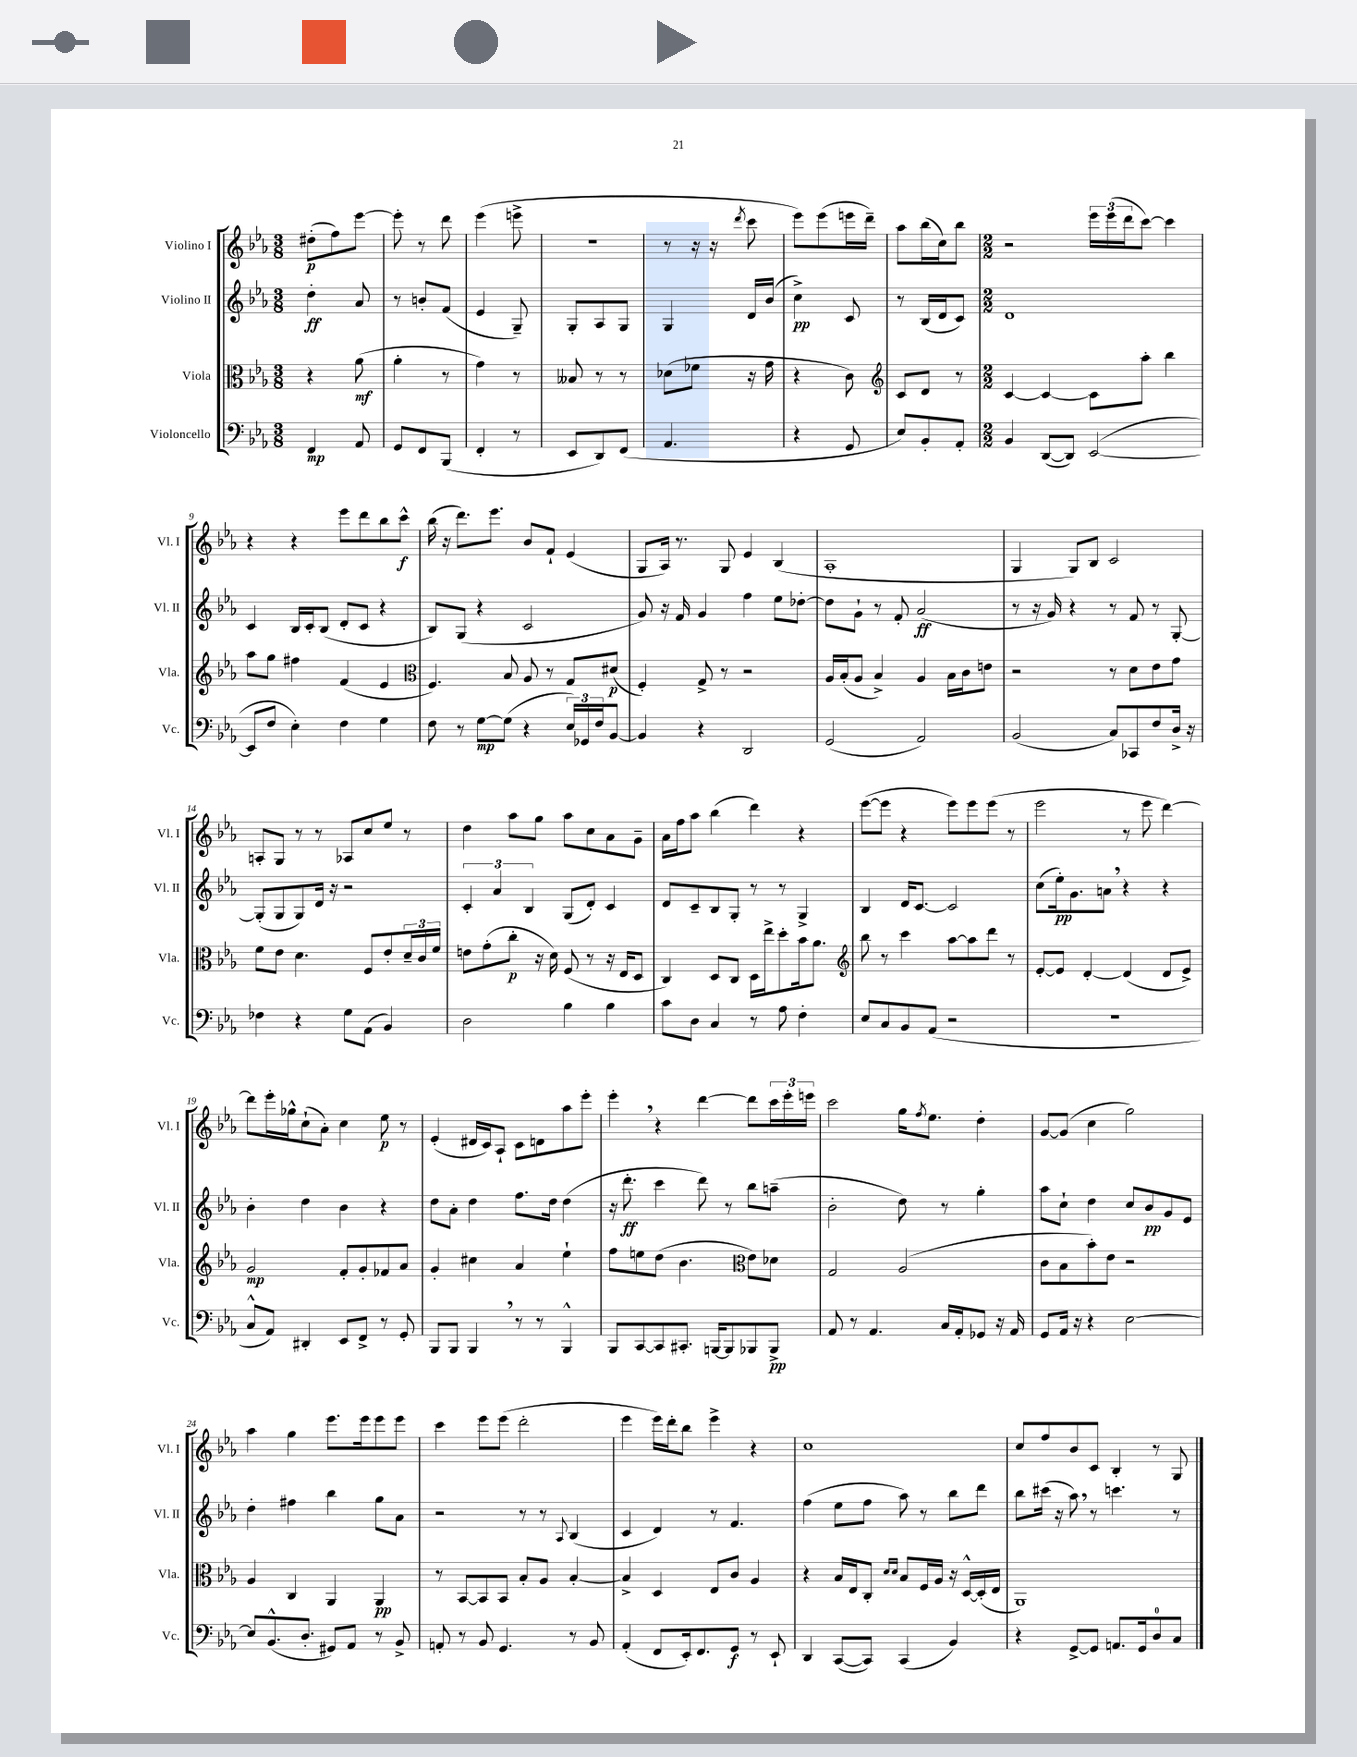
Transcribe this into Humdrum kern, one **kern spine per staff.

**kern	**dynam	**kern	**dynam	**kern	**dynam	**kern	**dynam
*part4	*part4	*part3	*part3	*part2	*part2	*part1	*part1
*staff4	*staff4	*staff3	*staff3	*staff2	*staff2	*staff1	*staff1
*I"Violoncello	*	*I"Viola	*	*I"Violino II	*	*I"Violino I	*
*I'Vc.	*	*I'Vla.	*	*I'Vl. II	*	*I'Vl. I	*
*clefF4	*	*clefC3	*	*clefG2	*	*clefG2	*
*k[b-e-a-]	*	*k[b-e-a-]	*	*k[b-e-a-]	*	*k[b-e-a-]	*
*M3/8	*	*M3/8	*	*M3/8	*	*M3/8	*
=1	=1	=1	=1	=1	=1	=1	=1
4FF/	mp	4r	.	4dd'\	ff	(8dd#X'\L	p
.	.	.	.	.	.	8ff\)	.
8AA-/	.	(8a-\	mf	8a-/	.	[8eee-\J	.
=2	=2	=2	=2	=2	=2	=2	=2
8GG/L	.	4a-'\	.	8r	.	8eee-'\]	.
8FF/	.	.	.	8bn'/L	.	8r	.
(8BBB-/J	.	8r	.	(8f/J	.	8ddd\	.
=3	=3	=3	=3	=3	=3	=3	=3
4FF'/	.	4g\)	.	4e-/	.	(4eee-\	.
8r	.	8r	.	8G~/)	.	8eeen^\	.
=4	=4	=4	=4	=4	=4	=4	=4
8EE-/L	.	8B--X/	.	8G'/L	.	4.r	.
8DD/)	.	8r	.	8A-/	.	.	.
(8FF/J	.	8r	.	8G/J	.	.	.
=5	=5	=5	=5	=5	=5	=5	=5
4.AA-/	.	(8d-X\L	.	4G/	.	8r	.
.	.	8f-X\J	.	.	.	16r	.
.	.	.	.	.	.	16r	.
.	.	.	.	.	.	8qddd/	.
.	.	16r	.	16d/LL	.	8ccc\	.
.	.	16g\	.	(16b-/JJ	.	.	.
=6	=6	=6	=6	=6	=6	=6	=6
4r	.	4r	.	4cc^\)	pp	8eee-\L)	.
.	.	.	.	.	.	(8eee-\	.
8GG/	.	8c\)	.	8c/	.	16eeen\L	.
.	.	.	.	.	.	16ddd~\JJ)	.
=7	=7	=7	=7	=7	=7	=7	=7
*	*	*clefG2	*	*	*	*	*
8E-/L)	.	8c/L	.	8r	.	8aa-\L	.
8BB-'/	.	8d/J	.	(16B-/LL	.	(16bb-\L	.
.	.	.	.	16d/J	.	16cc\J)	.
8AA-'/J	.	8r	.	8c/J)	.	8bb-\J	.
=8	=8	=8	=8	=8	=8	=8	=8
*M2/2	*	*M2/2	*	*M2/2	*	*M2/2	*
4BB-/	.	[4c/	.	1d	.	2r	.
([8DD/L	.	4c/_	.	.	.	.	.
8DD/J])	.	.	.	.	.	.	.
([2EE-/	.	8c\L]	.	.	.	24eee-\LL	.
.	.	.	.	.	.	(24eee-\	.
.	.	.	.	.	.	24ddd\J	.
.	.	8aa-'\J	.	.	.	[8ccc\J)	.
.	.	4bb-\	.	.	.	4ccc\]	.
!!LO:LB:g=z
=9	=9	=9	=9	=9	=9	=9	=9
8EE-/L]	.	8aa-\L	.	4c/	.	4r	.
8F/J	.	8gg\J	.	.	.	.	.
4E-'\)	.	4ff#X\	.	16B-/LL	.	4r	.
.	.	.	.	16c'/J	.	.	.
.	.	.	.	(8B-/J	.	.	.
4F\	.	(4f/	.	8d'/L	.	8eee-\L	.
.	.	.	.	8c/J	.	8ddd\	.
4G\	.	4e-/	.	4r	.	8bb-\	.
.	.	.	.	.	.	8ccc^^\J	f
=10	=10	=10	=10	=10	=10	=10	=10
*	*	*clefC3	*	*	*	*	*
8F\	.	4.F/)	.	8B-/L)	.	(16bb-\	.
.	.	.	.	.	.	16r	.
8r	.	.	.	(8G/J	.	8.ddd\L)	.
[8G\L	mp	.	.	4r	.	.	.
.	.	.	.	.	.	8.eee-\J	.
(8G\J]	.	8B-/	.	.	.	.	.
4r	.	8A-/	.	2c/	.	8b-/L	.
.	.	8r	.	.	.	8f`/J	.
24E-/LL)	.	8G/L	.	.	.	(4e-/	.
24GG-X/	.	.	.	.	.	.	.
24F/J	.	.	.	.	.	.	.
[8BB-/J	.	(8d#X/J	p	.	.	.	.
=11	=11	=11	=11	=11	=11	=11	=11
4BB-/]	.	4F'/)	.	8g/)	.	8G/L	.
.	.	.	.	16r	.	16A-/Jk)	.
.	.	.	.	16f/	.	8.r	.
4r	.	8G^/	.	4g/	.	.	.
.	.	8r	.	.	.	8G/	.
2DD/	.	2r	.	4ff\	.	4e-/	.
.	.	.	.	8ee-\L	.	(4B-/	.
.	.	.	.	[8dd-X'\J	.	.	.
=12	=12	=12	=12	=12	=12	=12	=12
(2GG/	.	16A-/LL	.	8dd-\L]	.	1A-'	.
.	.	(16B-'/J	.	.	.	.	.
.	.	8A-/J	.	8g`\J	.	.	.
.	.	4B-^/)	.	8r	.	.	.
.	.	.	.	8f'/	.	.	.
2AA-/)	.	4A-/	.	(2a-/	ff	.	.
.	.	16B-\LL	.	.	.	.	.
.	.	16c\J	.	.	.	.	.
.	.	8en\J	.	.	.	.	.
=13	=13	=13	=13	=13	=13	=13	=13
(2BB-/	.	2r	.	8r	.	4G/	.
.	.	.	.	16r	.	.	.
.	.	.	.	16g/)	.	.	.
.	.	.	.	4r	.	8G/L)	.
.	.	.	.	.	.	8B-/J	.
8C/L)	.	8r	.	8r	.	2c/	.
8CC-X/	.	8d\L	.	8f/	.	.	.
8F/	.	8e-\	.	8r	.	.	.
16D^/Jk	.	8g\J	.	[8G'/	.	.	.
16r	.	.	.	.	.	.	.
!!LO:LB:g=z
=14	=14	=14	=14	=14	=14	=14	=14
4F-X\	.	8f\L	.	(8G'/L]	.	8An'/L	.
.	.	8e-\J	.	8G/	.	8G/J	.
4r	.	4.d\	.	8G/)	.	8r	.
.	.	.	.	16d/Jk	.	8r	.
.	.	.	.	16r	.	.	.
8G\L	.	.	.	2r	.	8A-X/L	.
(8AA-\J	.	8F/L	.	.	.	8cc/	.
4BB-/)	.	8e-'/	.	.	.	8ee-/J	.
.	.	24d~/L	.	.	.	8r	.
.	.	24c/	.	.	.	.	.
.	.	24f/JJ	.	.	.	.	.
=15	=15	=15	=15	=15	=15	=15	=15
2D\	.	8en\L	.	6c'/	.	4dd\	.
.	.	(8g'\	.	.	.	.	.
.	.	.	.	6a-/	.	.	.
.	.	8cc'\J	p	.	.	8aa-\L	.
.	.	.	.	6B-/	.	.	.
.	.	16r	.	.	.	8gg\J	.
.	.	16d\)	.	.	.	.	.
4B-\	.	(8F/	.	(8G/L	.	8aa-\L	.
.	.	8r	.	8d'/J)	.	8cc\	.
4B-\	.	16r	.	4c/	.	8a-\	.
.	.	16E-/KL	.	.	.	.	.
.	.	8D/J	.	.	.	8g~\J	.
=16	=16	=16	=16	=16	=16	=16	=16
8c\L	.	4C/)	.	8d/L	.	16a-\LL	.
.	.	.	.	.	.	16ff\J	.
8D\J	.	.	.	8c~/	.	8aa-\J	.
4C/	.	8D/L	.	8B-/	.	(4bb-\	.
.	.	8C/J	.	8G'/J	.	.	.
8r	.	16D\LL	.	8r	.	4ddd\)	.
.	.	16ee-^\J	.	.	.	.	.
8A-\	.	8dd'\	.	8r	.	.	.
4F'\	.	16b-\k	.	4G^/	.	4r	.
.	.	8.a-\J	.	.	.	.	.
=17	=17	=17	=17	=17	=17	=17	=17
*	*	*clefG2	*	*	*	*	*
8E-/L	.	8bb-\	.	4B-/	.	([8eee-\L	.
8C/	.	8r	.	.	.	8eee-\J]	.
8BB-/	.	4ccc\	.	16d/KL	.	4r	.
.	.	.	.	[8.c/J	.	.	.
(8AA-/J	.	.	.	.	.	.	.
2r	.	[8aa-\L	.	2c/]	.	8eee-\L)	.
.	.	8aa-\]	.	.	.	8eee-\	.
.	.	8ddd\J	.	.	.	(8eee-\J	.
.	.	8r	.	.	.	8r	.
=18	=18	=18	=18	=18	=18	=18	=18
1r	.	[8e-'/L	.	(8cc\L	.	2eee-\	.
.	.	8e-/J]	.	16ee-'\k)	pp	.	.
.	.	.	.	8.g\	.	.	.
.	.	[4d'/	.	.	.	.	.
.	.	.	.	8an,\J	.	.	.
.	.	(4d/]	.	4r	.	8r	.
.	.	.	.	.	.	8eee-\	.
.	.	8d/L	.	4r	.	[4ddd\)	.
.	.	8e-^/J)	.	.	.	.	.
!!LO:LB:g=z
=19	=19	=19	=19	=19	=19	=19	=19
8C^^/L	.	2g/	mp	4b-'\	.	8ddd\L]	.
8AA-/J)	.	.	.	.	.	16eee-'\L	.
.	.	.	.	.	.	16gg-X^^\J	.
4DD#X'/	.	.	.	4dd\	.	(8cc`\	.
.	.	.	.	.	.	8a-'\J)	.
8EE-/L	.	8f'/L	.	4b-\	.	4cc\	.
8FF^/J	.	8g'/	.	.	.	.	.
8r	.	8f-X/	.	4r	.	8ee-\	p
8GG'/	.	8a-/J	.	.	.	8r	.
=20	=20	=20	=20	=20	=20	=20	=20
8BBB-/L	.	4g'/	.	8dd\L	.	(4e-'/	.
8BBB-/J	.	.	.	8a-'\J	.	.	.
4BBB-,/	.	4cc#X\	.	4dd\	.	16d#X/LL	.
.	.	.	.	.	.	16c/J)	.
.	.	.	.	.	.	8A-`/J	.
8r	.	4a-/	.	8.ff\L	.	8c\L	.
8r	.	.	.	.	.	8dn\	.
.	.	.	.	16dd\Jk	.	.	.
4BBB-^^/	.	4ee-`\	.	(4dd\	.	8aa-\	.
.	.	.	.	.	.	8eee-'\J	.
=21	=21	=21	=21	=21	=21	=21	=21
8BBB-/L	.	8ff\L	.	16r	.	4eee-',\	.
.	.	.	.	8.ddd'\	ff	.	.
[8CC/	.	8een\	.	.	.	.	.
8CC/]	.	(8dd\J	.	4ccc\	.	4r	.
8.CC#X'/J	.	4.b-\	.	.	.	.	.
.	.	.	.	8ddd\)	.	[4ddd\	.
[16BBBn/KL	.	.	.	.	.	.	.
8BBB/]	.	.	.	8r	.	.	.
*	*	*clefC3	*	*	*	*	*
8BBB-X/	.	8e-\L)	.	8bb-\L	.	8ddd\L]	.
8BBB-^/J	pp	8d-X\J	.	(8aan~\J	.	24ccc\L	.
.	.	.	.	.	.	24eee-'\	.
.	.	.	.	.	.	24eeen\JJ	.
=22	=22	=22	=22	=22	=22	=22	=22
8AA-/	.	2G/	.	2b-'\	.	2ccc\	.
8r	.	.	.	.	.	.	.
4.AA-/	.	.	.	.	.	.	.
.	.	(2A-/	.	8dd\)	.	16gg\KL	.
.	.	.	.	.	.	8qff/	.
.	.	.	.	.	.	8.ee-\J	.
16C/LL	.	.	.	8r	.	.	.
16AA-'/J	.	.	.	.	.	.	.
8GG-X/J	.	.	.	4gg'\	.	4dd'\	.
16r	.	.	.	.	.	.	.
16AA-/	.	.	.	.	.	.	.
=23	=23	=23	=23	=23	=23	=23	=23
8GG/L	.	8c\L	.	8aa-\L	.	[8g/L	.
16AA-/Jk	.	8B-\	.	8cc`\J	.	(8g/J]	.
16r	.	.	.	.	.	.	.
4r	.	8b-'\)	.	4dd\	.	4cc\	.
.	.	8e-\J	.	.	.	.	.
[2E-\	.	2r	.	8cc/L	.	2gg\)	.
.	.	.	.	8b-/	pp	.	.
.	.	.	.	8g/	.	.	.
.	.	.	.	8e-/J	.	.	.
!!LO:LB:g=z
=24	=24	=24	=24	=24	=24	=24	=24
8E-/L]	.	4A-/	.	4dd'\	.	4aa-\	.
(8.BB-^^/	.	.	.	.	.	.	.
.	.	4C/	.	4ff#X\	.	4gg\	.
8.D'/J	.	.	.	.	.	.	.
8GG#X/L)	.	4AA-/	.	4bb-\	.	8.eee-\L	.
8AA-/J	.	.	.	.	.	.	.
.	.	.	.	.	.	16eee-\k	.
8r	.	4AA-/	pp	8gg\L	.	8eee-\	.
8BB-^/	.	.	.	8a-\J	.	8eee-\J	.
=25	=25	=25	=25	=25	=25	=25	=25
8AAn'/	.	8r	.	2r	.	4ccc\	.
8r	.	[8BB-/L	.	.	.	.	.
8BB-/	.	8BB-/]	.	.	.	8eee-\L	.
4.GG/	.	8BB-/J	.	.	.	(8eee-\J	.
.	.	8B-'/L	.	8r	.	2ddd'\	.
.	.	8A-/J	.	8r	.	.	.
.	.	.	.	8qqA-/	.	.	.
8r	.	[4B-'/	.	(4B-/	.	.	.
8BB-/	.	.	.	.	.	.	.
=26	=26	=26	=26	=26	=26	=26	=26
(4AA-'/	.	4B-^/]	.	4c/	.	4eee-\	.
8FF/L	.	4D/	.	4d/)	.	16eee-\LL)	.
.	.	.	.	.	.	16ddd'\J	.
16EE-'/k)	.	.	.	.	.	8bb-\J	.
8.FF/	.	.	.	.	.	.	.
.	.	8E-/L	.	8r	.	4eee-^\	.
8GG/J	f	8c/J	.	4.f/	.	.	.
8r	.	4A-/	.	.	.	4r	.
8EE-`/	.	.	.	.	.	.	.
=27	=27	=27	=27	=27	=27	=27	=27
4DD/	.	4r	.	(4ff\	.	1cc	.
([8CC/L	.	16B-/LL	.	8ee-\L	.	.	.
.	.	16E-/J	.	.	.	.	.
8CC/J])	.	8C'/J	.	8ff\J	.	.	.
.	.	16qqd/LL	.	.	.	.	.
.	.	16qqd/JJ	.	.	.	.	.
(4CC/	.	8B-/L	.	8aa-\)	.	.	.
.	.	16F/L	.	8r	.	.	.
.	.	16A-/JJ	.	.	.	.	.
4BB-/)	.	16r	.	8bb-\L	.	.	.
.	.	[16D^^/LL	.	.	.	.	.
.	.	(16D'/]	.	8ddd\J	.	.	.
.	.	16E-/JJ	.	.	.	.	.
=28	=28	=28	=28	=28	=28	=28	=28
4r	.	1AA-)	.	8bb-\L	.	8cc/L	.
.	.	.	.	(16ccc#X\Jk	.	8ff/	.
.	.	.	.	16r	.	.	.
[8GG^/L	.	.	.	8aa-,\)	.	8b-/	.
8GG/J]	.	.	.	8r	.	8c/J	.
8.AAn/L	.	.	.	4.cccn\	.	4B-'/	.
16GG/k	.	.	.	.	.	.	.
8D/	.	.	.	.	.	8r	.
8C/J	.	.	.	8r	.	8G/	.
==	==	==	==	==	==	==	==
*-	*-	*-	*-	*-	*-	*-	*-
